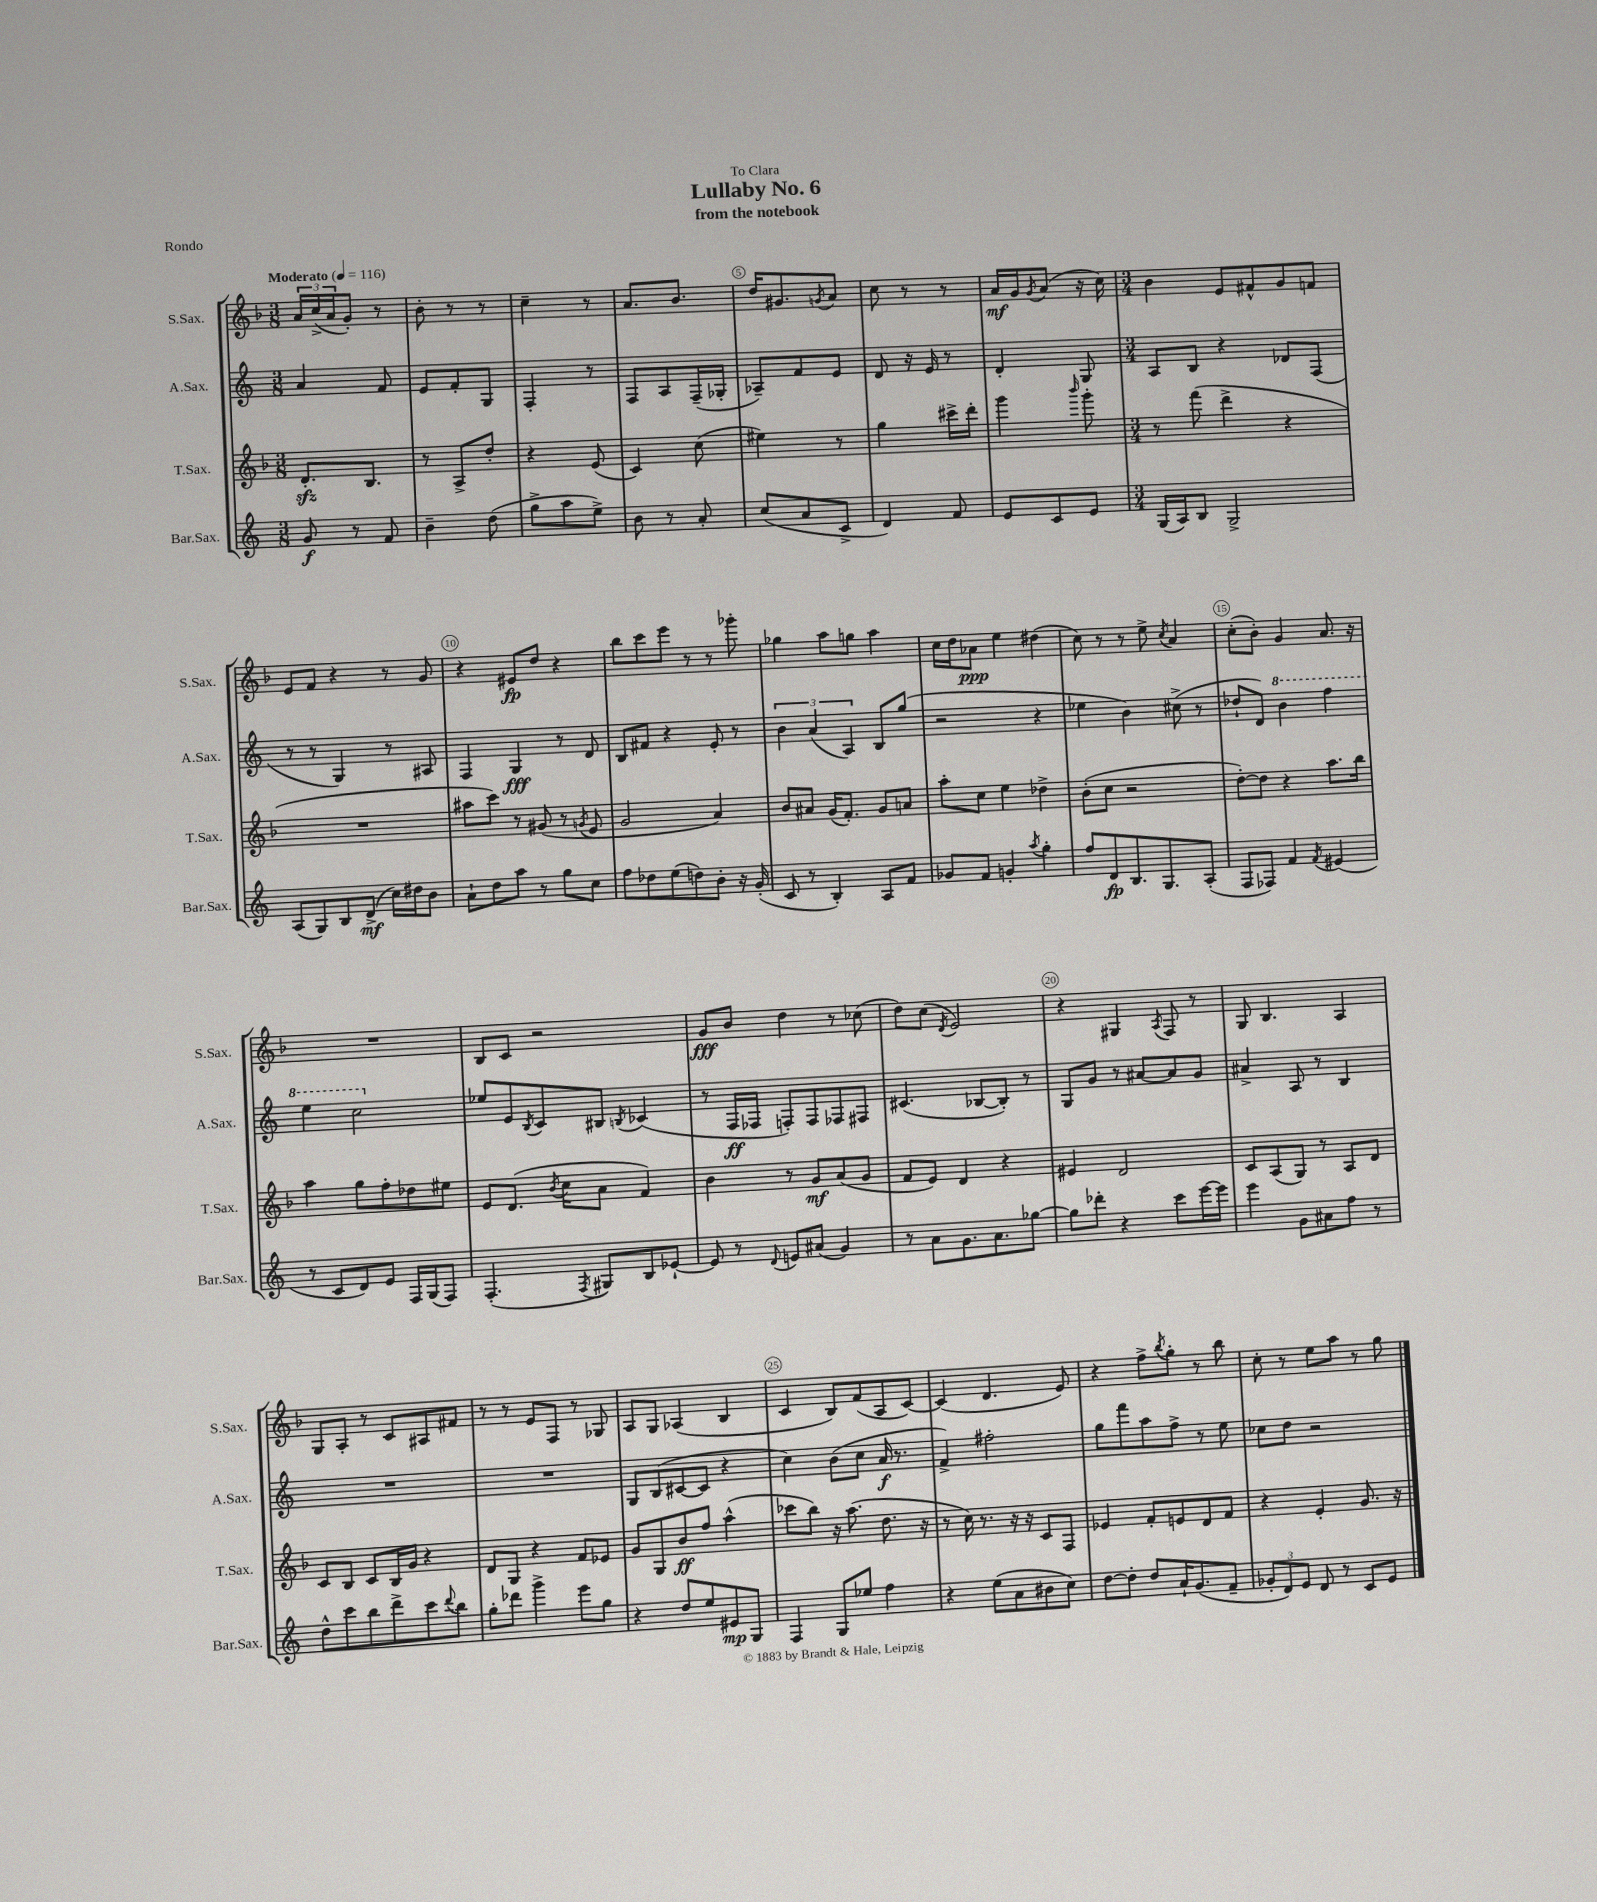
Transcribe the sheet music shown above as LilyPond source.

\header { title = "Lullaby No. 6" subtitle = "from the notebook" dedication = "To Clara" piece = "Rondo" }
<<
\new StaffGroup <<
\new Staff = "s0" \with { instrumentName = "S.Sax." shortInstrumentName = "S.Sax." } {
    \clef treble \key f \major \numericTimeSignature \time 3/8 \tempo "Moderato" 4 = 116
    \tuplet 3/2 { a'16 c''16->( a'16 } g'8-.) r8 |
    bes'8-. r8 r8 |
    c''4-- r8 |
    a'8. bes'8. |
    d''16 gis'8. \acciaccatura { g'8 } a'8 |
    c''8 r8 r8 |
    a'16\mf g'16 \acciaccatura { g'8 } a'8( r16 c''16) |
    \numericTimeSignature \time 3/4 bes'4 e'8 fis'8-^ g'8 f'8 |
    e'8 f'8 r4 r8 g'8 |
    r4 eis'8\fp d''8 r4 |
    bes''8 c'''8 e'''8 r8 r8 ges'''8-. |
    ges''4 a''8 g''8 a''4 |
    c''16 d''16 aes'8\ppp e''4 dis''4( |
    c''8) r8 r8 e''8-> \acciaccatura { c''8 } a'4 |
    c''8-.( bes'8-.) g'4 a'8. r16 |
    R2. |
    bes8 c'8 r2 |
    g'8\fff bes'8 d''4 r8 ces''8( |
    d''8) c''8( \acciaccatura { d'8 } e'2) |
    r4 gis4 \acciaccatura { a8 } f8 r8 |
    g8 bes4. a4 |
    g8 a8-. r8 c'8 ais8 fis'8 |
    r8 r8 e'8 f8 r8 ges8 |
    a8 g8 aes4( bes4 |
    c'4 bes8) f'8( a8 c'8~) |
    c'4( d'4. e'8) |
    r4 f''8-> \acciaccatura { bes''8 } g''8-. r8 bes''8 |
    c''8-. r8 e''8 a''8 r8 g''8 \bar "|." |
}
\new Staff = "s1" \with { instrumentName = "A.Sax." shortInstrumentName = "A.Sax." } {
    \clef treble \key c \major \numericTimeSignature \time 3/8
    a'4 f'8 |
    e'8 f'8-. g8 |
    f4-. r8 |
    f8 a8 f16--( ges16-. |
    aes8--) f'8 e'8 |
    d'8 r16 e'16 r8 |
    d'4-. g8 |
    \numericTimeSignature \time 3/4 a8 b8 r4 des'8 f8( |
    r8 r8 g4) r8 ais8 |
    f4 g4\fff r8 d'8 |
    b8 fis'8 r4 e'8-. r8 |
    \tuplet 3/2 { b'4 a'4( a4) } b8 g''8( |
    r2 r4 |
    ees''4 b'4) cis''8->( r8 |
    des''8-! d'8) \ottava #1 b''4 f'''4 |
    e'''4 c'''2 \ottava #0 |
    ees''8 e'8 \acciaccatura { b8 } c'8 bis8 \acciaccatura { b8 } ces'4( |
    r8 f16\ff fes16 f8-.) f8 fes8 fis8 |
    cis'4.( bes8~ bes8-.) r8 |
    g8 g'8 r8 ais'8~ ais'8 g'8 |
    ais'4-> a8 r8 b4 |
    R2. |
    R2. |
    g8 b8( cis'8~ cis'8 r4 |
    c''4) b'8( c''8 a'16\f r8. |
    f'4->) fis''2-. |
    g''8 f'''8 a''8 f''8-> r8 e''8 |
    ces''8 d''8 r2 \bar "|." |
}
\new Staff = "s2" \with { instrumentName = "T.Sax." shortInstrumentName = "T.Sax." } {
    \clef treble \key f \major \numericTimeSignature \time 3/8
    d'8.-.\sfz bes8. |
    r8 a8-> d''8-. |
    r4 e'8( |
    c'4) c''8( |
    eis''4) r8 |
    g''4 cis'''16-> d'''16-. |
    g'''4 \grace { bes'''16 } g'''8-. |
    \numericTimeSignature \time 3/4 r8 f'''8( d'''4-> r4 |
    R2. |
    ais''8 c'''8) r8 gis'8( r8 \acciaccatura { g'8 } e'8 |
    g'2 a'4) |
    bes'8 ais'8 g'16( f'8.-.) g'8 a'8 |
    a''8-. c''8 e''4 des''4-> |
    bes'8-.( c''8 r2 |
    d''8~-.) d''8 r4 a''8. bes''16 |
    a''4 g''8 f''8-. des''8 eis''8 |
    e'8 d'8.( \acciaccatura { bes'8 } c''16 a'8 f'4) |
    bes'4 r8 g'8\mf a'8( g'8 |
    f'8 e'8) d'4 r4 |
    eis'4 d'2 |
    c'8 a8( g8) r8 a8 d'8 |
    c'8 bes8 c'8 bes16 g'16 r4 |
    d'8 g8 r4 f'8 ees'8 |
    g'8 g8 bes'8\ff f''8 a''4-^( |
    ces'''8 bes''8) r16 a''8.( d''8. r16 |
    r8 c''16) r8. r16 r16 c'8 f8 |
    ees'4 f'8-. e'8 d'8 f'8 |
    r4 e'4-. g'8. r16 \bar "|." |
}
\new Staff = "s3" \with { instrumentName = "Bar.Sax." shortInstrumentName = "Bar.Sax." } {
    \clef treble \key c \major \numericTimeSignature \time 3/8
    g'8\f r8 f'8 |
    b'4-- d''8( |
    g''8-> a''8 e''8->) |
    b'8 r8 a'8-. |
    c''8( a'8 c'8-> |
    d'4) f'8 |
    e'8 c'8 e'8 |
    \numericTimeSignature \time 3/4 g16( a16) b8 g2-> |
    a8( g8) b8 d'8->\mf( c''16) dis''16 b'8 |
    a'8-! d''8 a''8 r8 g''8 c''8 |
    f''8 des''8 e''8( d''8) b'8-. r16 g'16-.( |
    c'8 r8 b4-.) a8 f'8 |
    ges'8 f'8 g'4-. \acciaccatura { a''8 } g''4-. |
    f''8 d'8\fp b8. g8. a8-.( |
    f8 fes8) f'4 \acciaccatura { f'8 } eis'4( |
    r8 c'8 d'8) e'8 f16 g16( f8) |
    f4.-.( \acciaccatura { f8 } gis8) b8 ees'8~-! |
    ees'8 r8 \appoggiatura { d'8 } e'8 ais'8( g'4) |
    r8 a'8 g'8. a'8. ges''8~ |
    ges''8 des'''8-. r4 c'''8 e'''16~ e'''16 |
    e'''4 g'8 ais'8 f''8 r8 |
    d''8-^ c'''8 b''8 d'''8-> c'''8 \appoggiatura { d'''8 } b''8 |
    g''8-. des'''8 g'''4-> e'''8 g''8 |
    r4 d''8 e''8 eis'8\mp g8 |
    f4 g8 ees''8 f''4 |
    r4 e''8( a'8 bis'8 c''8) |
    d''8~ d''8-. d''8 a'16-! g'8.( f'8-- |
    \tuplet 3/2 { ges'8-. d'8) e'8 } d'8 r8 c'8 e'8 \bar "|." |
}
>>
>>
\layout { \context { \Score \override BarNumber.break-visibility = ##(#f #t #t) barNumberVisibility = #(every-nth-bar-number-visible 5) \override BarNumber.stencil = #(make-stencil-circler 0.1 0.3 ly:text-interface::print) } }
